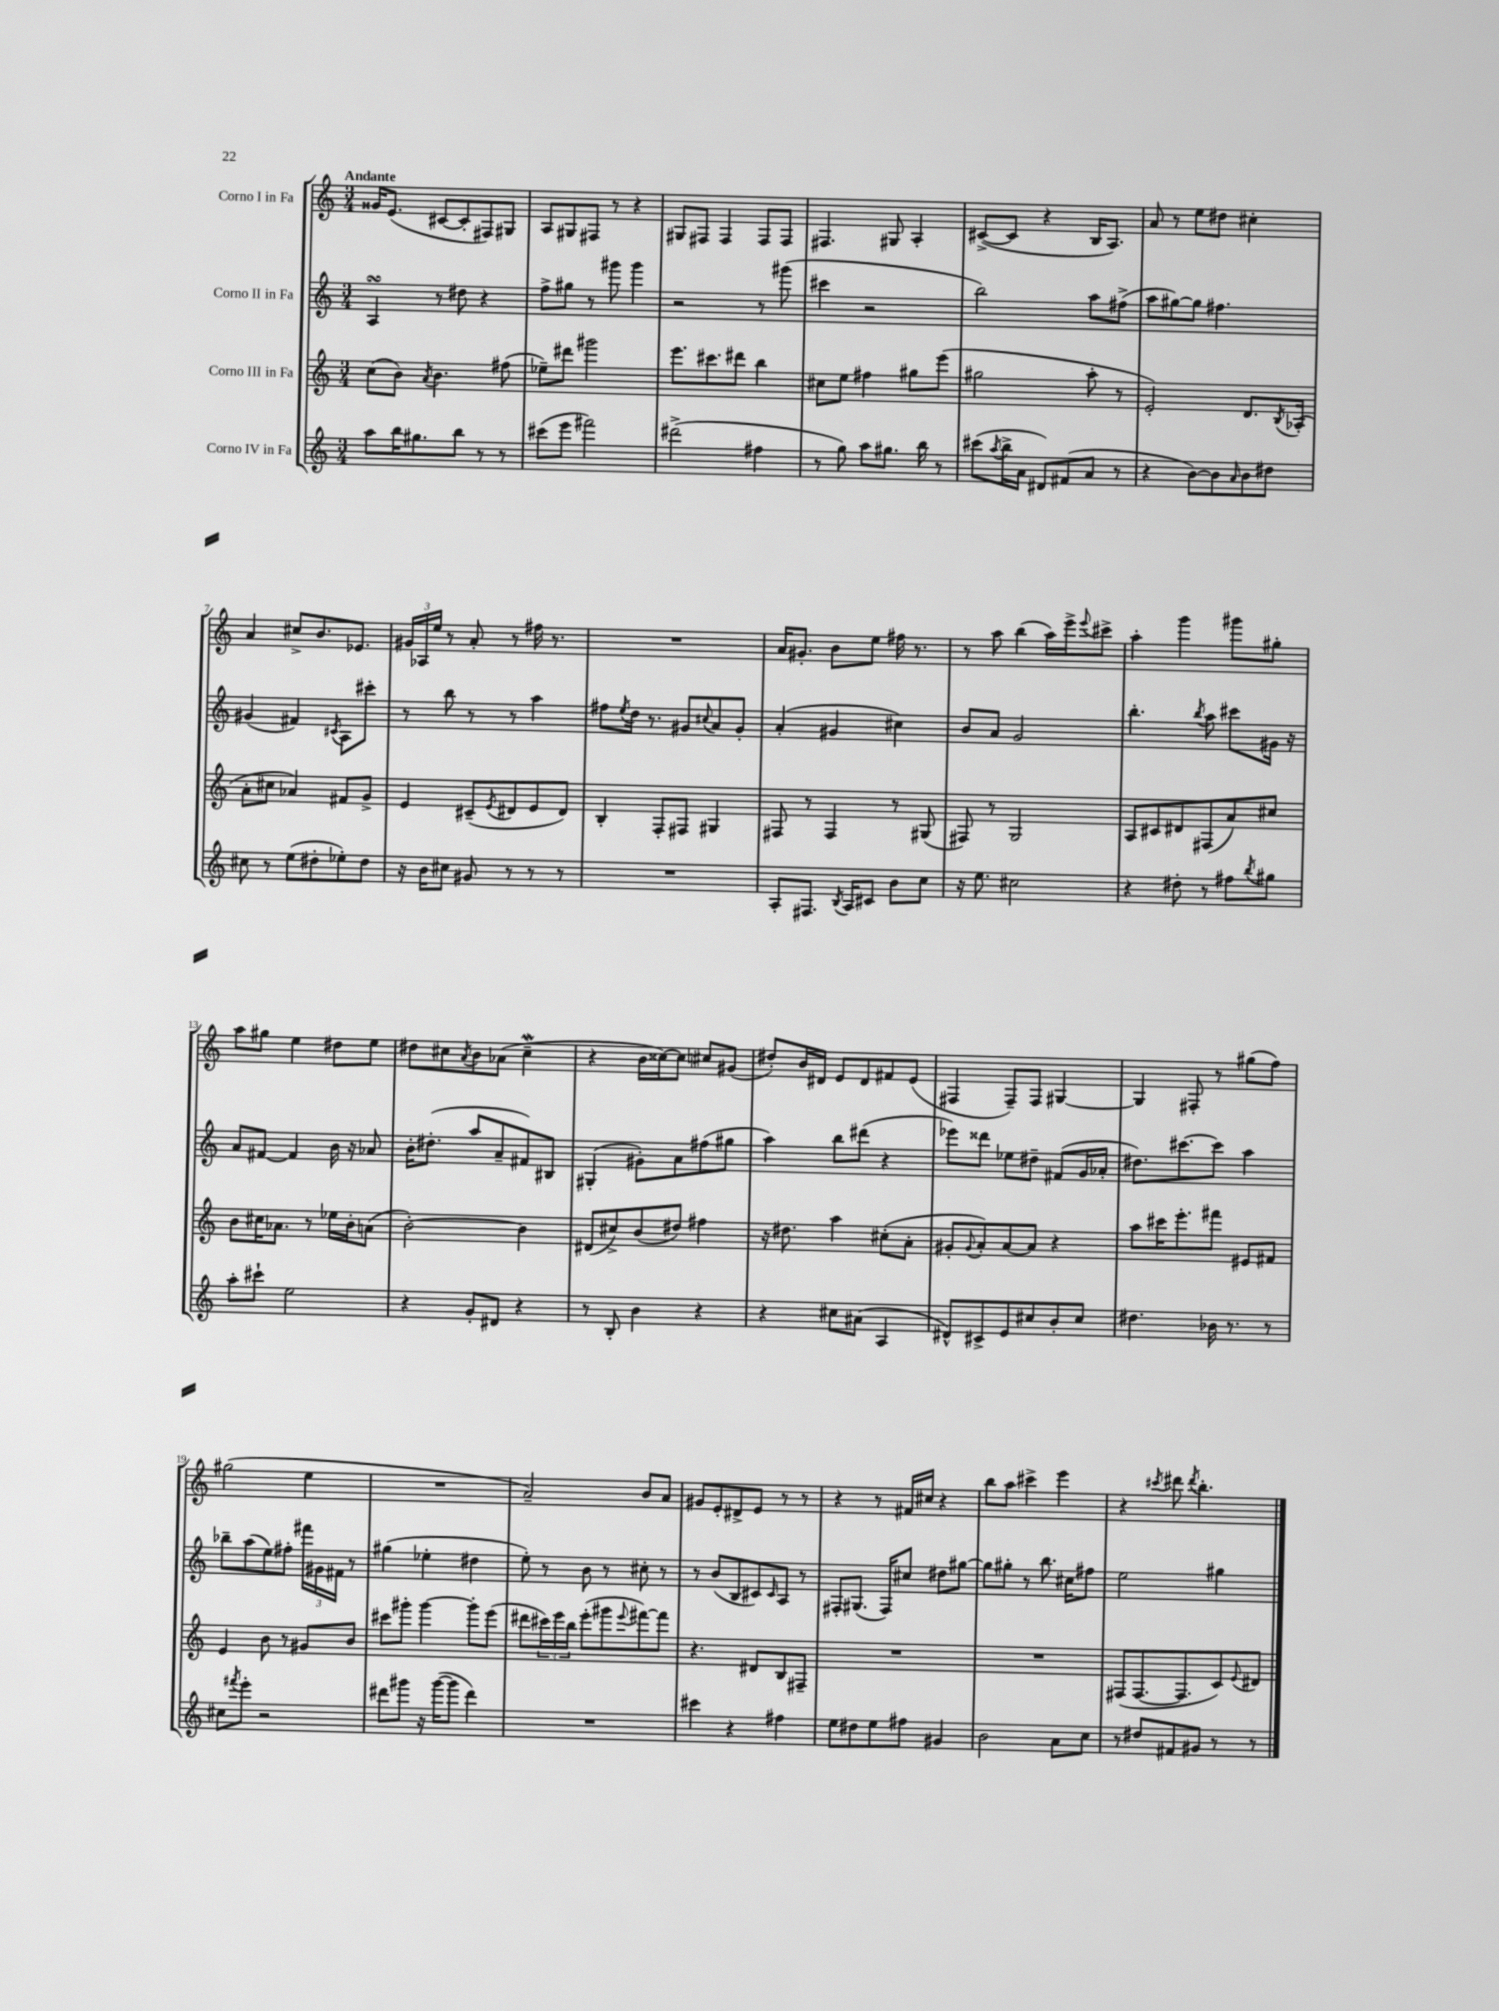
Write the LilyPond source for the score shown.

<<
\new StaffGroup <<
\new Staff = "s0" \with { instrumentName = "Corno I in Fa" } {
    \clef treble \key c \major \numericTimeSignature \time 3/4 \tempo "Andante"
    gisis'16 e'8.( cis'8~ cis'8-. fis8) gis8 |
    a8 gis8 fis8 r8 r4 |
    gis8 fis8 fis4 fis8 fis8 |
    fis4. gis8 a4-. |
    cis'8~->( cis'8 r4 b16 a8.) |
    a'8 r8 e''8 dis''8 cis''4-. |
    a'4 cis''8-> b'8. ees'8. |
    \tuplet 3/2 { gis'16 aes16 e''16 } r8 a'8-. r8 fis''16 r8. |
    R2. |
    a'16 gis'8.-. b'8 e''8 fis''16 r8. |
    r8 a''8 b''4( a''16) e'''16-> \appoggiatura { e'''8 } cis'''8-> |
    a''4-. g'''4 gis'''8 gis''8-. |
    a''8 gis''8 e''4 dis''8 e''8 |
    dis''8 cis''8 \acciaccatura { a'8 } b'8 aes'8( cis''4--\mordent |
    r4 b'16 cisis''16~) cisis''8 cis''8 gis'8( |
    dis''8-.) b'16 dis'16 e'8 dis'8 fis'8 e'8( |
    fis4 fis8--) fis8 gis4~ |
    gis4 fis8-. r8 gis''8( f''8) |
    gis''2( e''4 |
    R2. |
    a'2--) b'8 a'8 |
    gis'8 e'8-. dis'8-> e'8 r8 r8 |
    r4 r8 fis'16 cis''16 r4 |
    b''8 a''8 cis'''4-> e'''4 |
    r4 \acciaccatura { cis'''8 } dis'''8 \acciaccatura { dis'''8 } b''4.-. \bar "|." |
}
\new Staff = "s1" \with { instrumentName = "Corno II in Fa" } {
    \clef treble \key c \major \numericTimeSignature \time 3/4
    a4\turn r8 dis''8 r4 |
    f''8-> gis''8 r8 gis'''8 gis'''4 |
    r2 r8 gis'''8( |
    cis'''4 r2 |
    b''2) a''8 fis''8->( |
    a''8 gis''8~) gis''8 fis''4. |
    gis'4( fis'4) \acciaccatura { cis'8 } a8 cis'''8-. |
    r8 b''8 r8 r8 a''4 |
    fis''8 \acciaccatura { e''8 } d''16 r8. gis'8 \appoggiatura { cis''8 } a'8 gis'8-. |
    a'4-.( gis'4 cis''4) |
    b'8 a'8 g'2 |
    b''4.-. \acciaccatura { b''8 } a''8 cis'''8 gis'16 r16 |
    a'8 fis'8~ fis'4 b'16 r16 aes'8 |
    b'16-. dis''8.-.( a''8 a'8-- fis'8) bis8 |
    gis4-.( gis'8-.) a'8 fis''8( gis''8 |
    a''4) b''8 dis'''8( r4 |
    ees'''8) disis'''8 ees''8 dis''8-- fis'8( g'16 aes'16-. |
    dis''8.) cis'''8.~ cis'''8 a''4 |
    bes''8-- a''8( e''8) fis''8-. \tuplet 3/2 { fis'''16 gis'16 fis'16 } r8 |
    gis''4( ees''4-. dis''4 |
    e''8-.) r8 b'8 r8 cis''8-. r8 |
    r8 b'8( b8 cis'8) \grace { cis'16 } a8 r8 |
    fis8-. gis8.( fis16) cis''8 dis''8 gis''8~ |
    gis''8 gis''8-. r8 b''8. cis''16 fis''8 |
    e''2 gis''4 \bar "|." |
}
\new Staff = "s2" \with { instrumentName = "Corno III in Fa" } {
    \clef treble \key c \major \numericTimeSignature \time 3/4
    c''8( b'8) \acciaccatura { a'8 } b'4. fis''8( |
    ees''8--) dis'''8 gis'''2 |
    e'''8. cis'''8. dis'''8 b''4 |
    cis''8 e''8 fis''4 gis''8 e'''8( |
    gis''2 a''8-. r8 |
    e'2-.) d'8. \acciaccatura { b8 } aes16-.( |
    a'8-. cis''8 aes'4) fis'8 g'8-> |
    e'4 cis'8--( \acciaccatura { e'8 } dis'8 e'8 dis'8) |
    b4-. f8-. fis8 gis4 |
    fis8 r8 fis4 r8 gis8( |
    fis8) r8 g2 |
    a8 cis'8 dis'8 fis8( a'8) cis''8 |
    b'8 cis''16 aes'8. r8 ees''16 b'16-. a'8( |
    b'2~-.) b'4 |
    dis'8( cis''8->) b'8( dis''8) fis''4 |
    r16 dis''8. a''4 cis''8-.( a'8-. |
    gis'8-. \appoggiatura { gis'8 } a'8-.) a'8~ a'8 r4 |
    a''8 cis'''16 e'''8.-. fis'''8 eis'8 fis'8 |
    e'4 b'8 r8 gis'8 b'8 |
    cis'''8 gis'''8-. gis'''4~ gis'''8-. e'''8( |
    dis'''8 \tuplet 3/2 { cis'''16) e'''16 b''16 } e'''8-.( gis'''8 \appoggiatura { e'''8 } fis'''8~) fis'''8 |
    r4. dis'8 b8 fis8-- |
    R2. |
    R2. |
    fis8( fis8.~ fis8. c'8) \appoggiatura { e'8 } dis'8 \bar "|." |
}
\new Staff = "s3" \with { instrumentName = "Corno IV in Fa" } {
    \clef treble \key c \major \numericTimeSignature \time 3/4
    a''8 b''16 gis''8. b''8 r8 r8 |
    cis'''8( e'''8 fis'''2) |
    dis'''2->( fis''4 |
    r8 g''8) a''8 gis''8. b''16 r8 |
    cis'''8( \acciaccatura { a''8 } b''16-> a'16 dis'8) fis'8( a'8 r8 |
    r4 b'8~) b'8 \grace { a'16 } b'8 dis''8 |
    cis''8 r8 e''8( dis''8-. ees''8-.) dis''8 |
    r16 b'16 cis''8 gis'8 r8 r8 r8 |
    R2. |
    a8-. fis8. \acciaccatura { b8 } a16 cis'8 b'8 c''8 |
    r16 e''8. cis''2 |
    r4 dis''8-. r8 fis''8 \acciaccatura { b''8 } gis''8 |
    a''8-. cis'''8-! e''2 |
    r4 g'8-. dis'8 r4 |
    r8 b8-. b'4 r4 |
    r4 cis''8 ais'8( a4 |
    dis'8-^) cis'8-> e'8 cis''8 b'8-. cis''8 |
    dis''4. bes'16 r8. r8 |
    cis''8 \acciaccatura { fis'''8 } e'''8-. r2 |
    dis'''8 gis'''8 r16 gis'''16~( gis'''8 dis'''4) |
    R2. |
    cis'''4 r4 fis''4 |
    e''8 dis''8 e''8 fis''8 gis'4 |
    b'2 a'8 c''8 |
    r8 dis''8 fis'8 gis'8 r8 r8 \bar "|." |
}
>>
>>
